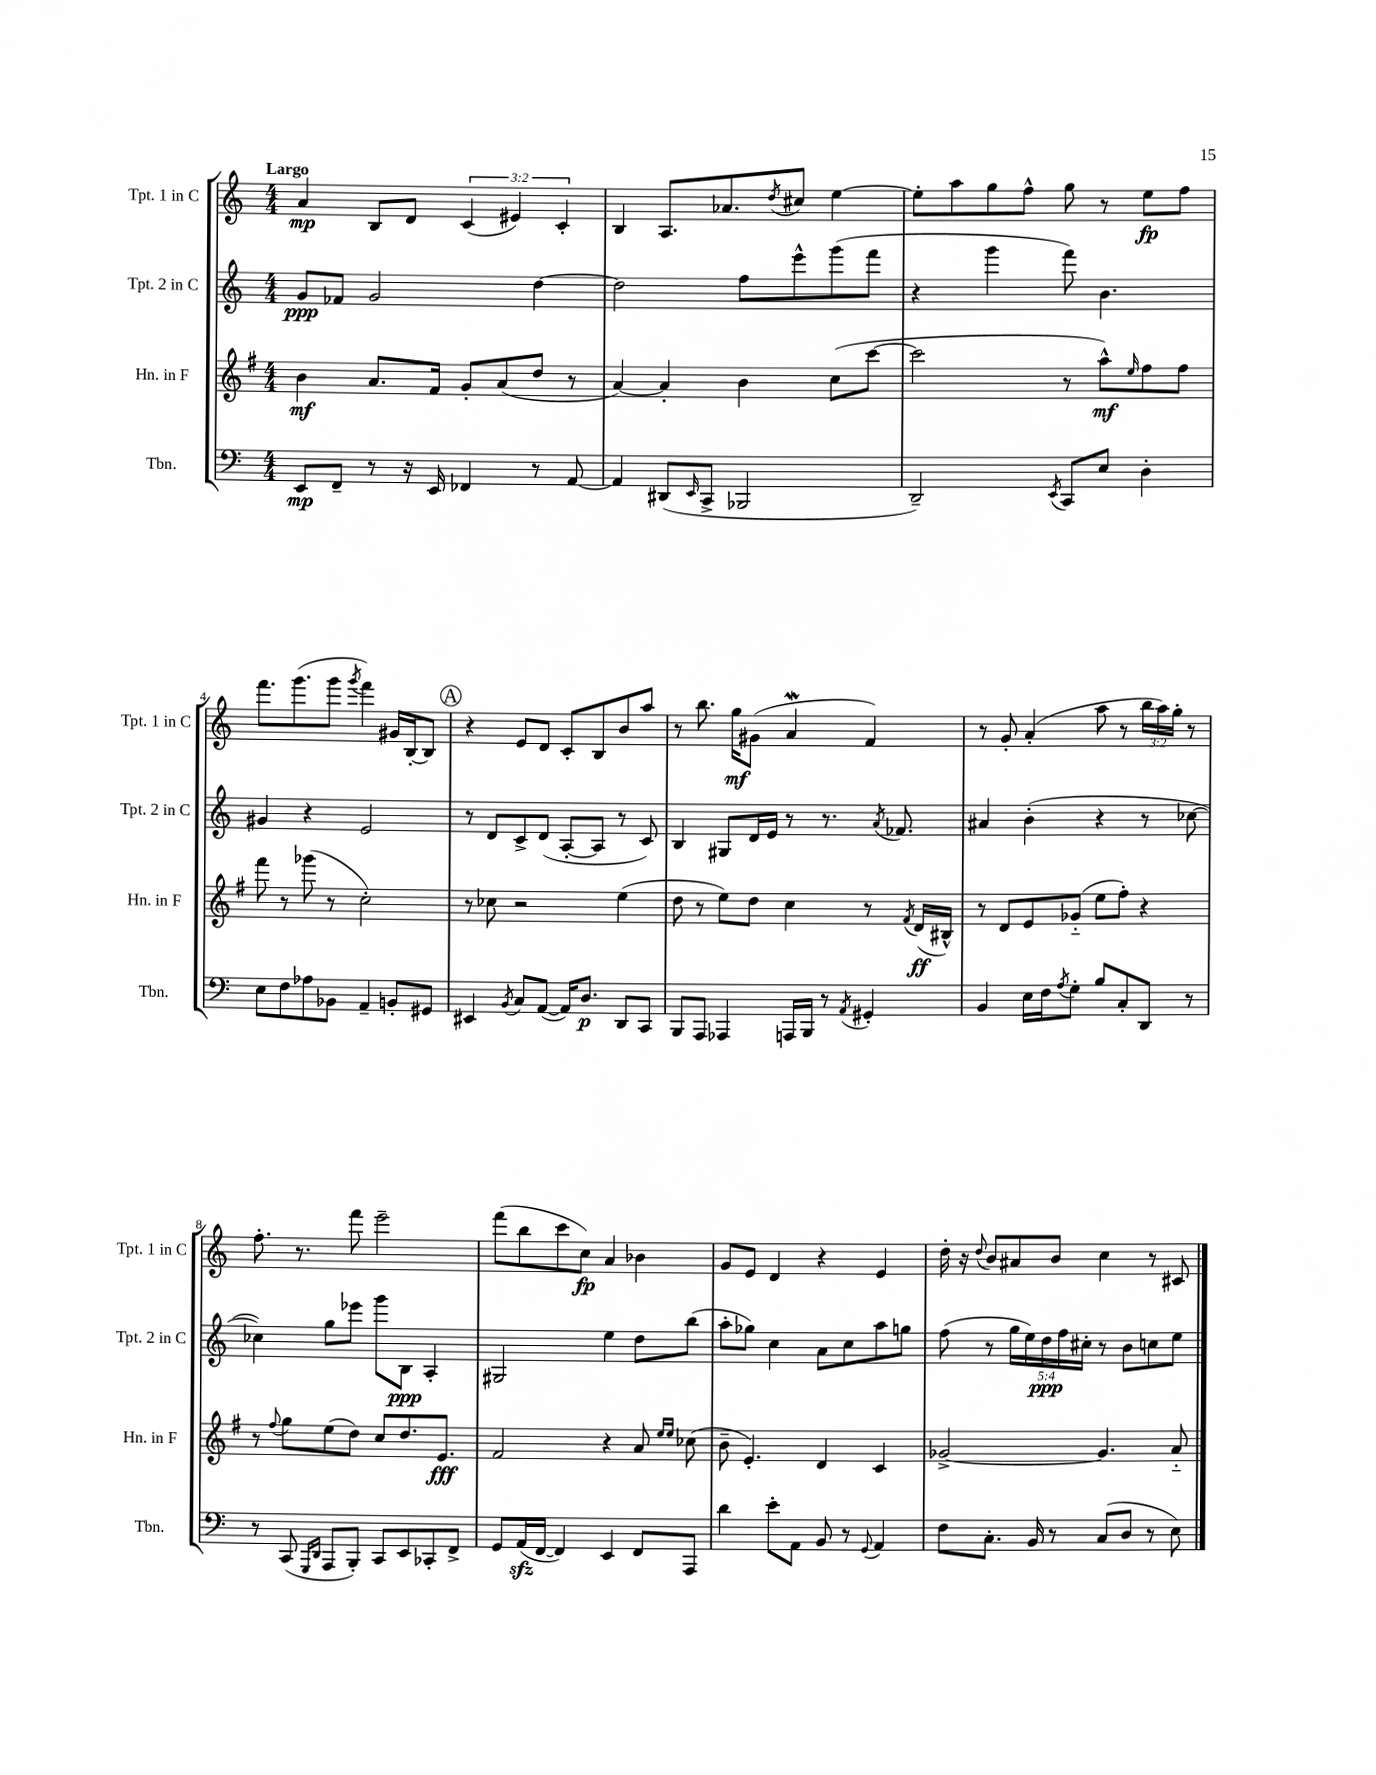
<<
\new StaffGroup <<
\new Staff = "s0" \with { instrumentName = "Tpt. 1 in C" shortInstrumentName = "Tpt. 1 in C" } {
    \clef treble \key c \major \numericTimeSignature \time 4/4 \override Staff.TupletNumber.text = #tuplet-number::calc-fraction-text \tempo "Largo"
    a'4\mp b8 d'8 \tuplet 3/2 { c'4( eis'4) c'4-. } |
    b4 a8. aes'8. \acciaccatura { d''8 } cis''8 e''4~ |
    e''8-. a''8 g''8 f''8-^ g''8 r8 e''8\fp f''8 |
    f'''8. g'''8.( g'''8 \acciaccatura { g'''8 } f'''4) gis'16 b16~-. b8 |
    \mark \markup { \circle "A" } r4 e'8 d'8 c'8-. b8 b'8 a''8 |
    r8 b''8. g''16\mf gis'8( a'4\mordent f'4) |
    r8 g'8-. a'4-.( a''8 r8 \tuplet 3/2 { b''16 a''16) g''16-. } r8 |
    f''8.-. r8. f'''8 e'''2-- |
    f'''8( b''8 c'''8 c''8\fp) a'4 bes'4 |
    g'8 e'8 d'4 r4 e'4 |
    d''16-. r16 \appoggiatura { d''8 } b'8 ais'8 b'8 c''4 r8 cis'8 \bar "|." |
}
\new Staff = "s1" \with { instrumentName = "Tpt. 2 in C" shortInstrumentName = "Tpt. 2 in C" } {
    \clef treble \key c \major \numericTimeSignature \time 4/4 \override Staff.TupletNumber.text = #tuplet-number::calc-fraction-text
    g'8\ppp fes'8 g'2 d''4~ |
    d''2 f''8 e'''8-^ g'''8( f'''8 |
    r4 g'''4 f'''8) b'4. |
    gis'4 r4 e'2 |
    \mark \markup { \circle "A" } r8 d'8 c'8-> d'8( a8~-. a8 r8 c'8) |
    b4 gis8 d'16 e'16 r8 r8. \acciaccatura { a'8 } fes'8. |
    ais'4 b'4-.( r4 r8 ces''8~ |
    ces''4) g''8 ees'''8 g'''8 b8\ppp a4-. |
    gis2 e''4 d''8 b''8( |
    a''8-. ges''8) c''4 a'8 c''8 a''8 g''8 |
    f''8( r8 \tuplet 5/4 { g''16 e''16) d''16\ppp f''16 cis''16-. } r8 b'8 c''8 e''8 \bar "|." |
}
\new Staff = "s2" \with { instrumentName = "Hn. in F" shortInstrumentName = "Hn. in F" } {
    \clef treble \key g \major \numericTimeSignature \time 4/4
    b'4\mf a'8. fis'16 g'8-. a'8( d''8 r8 |
    a'4~) a'4-. b'4 c''8( c'''8~ |
    c'''2 r8 a''8-^\mf) \grace { e''16 } fis''8 fis''8 |
    fis'''8 r8 ges'''8( r8 c''2-.) |
    \mark \markup { \circle "A" } r8 ces''8 r2 e''4( |
    d''8 r8 e''8) d''8 c''4 r8 \acciaccatura { fis'8 } d'16\ff( bis16-^) |
    r8 d'8 e'8 ges'8-_( e''8 fis''8-.) r4 |
    r8 \appoggiatura { fis''8 } g''8 e''8( d''8) c''8 d''8. e'8.\fff |
    fis'2 r4 a'8 \grace { e''16 e''16 } ces''8( |
    b'8-- e'4.-.) d'4 c'4 |
    ges'2~-> ges'4. a'8-_ \bar "|." |
}
\new Staff = "s3" \with { instrumentName = "Tbn." shortInstrumentName = "Tbn." } {
    \clef bass \key c \major \numericTimeSignature \time 4/4
    e,8\mp f,8-- r8 r16 e,16 fes,4 r8 a,8~ |
    a,4 dis,8( \grace { e,16 } c,8-> bes,,2 |
    d,2--) \acciaccatura { e,8 } c,8 e8 d4-. |
    e8 f8 aes8 bes,8 a,4-- b,8-. gis,8 |
    \mark \markup { \circle "A" } eis,4 \acciaccatura { b,8 } c8 a,8~( a,16) d8.\p d,8 c,8 |
    b,,8 a,,8 aes,,4 a,,16 b,,16 r8 \acciaccatura { a,8 } gis,4-. |
    b,4 e16 f16 \acciaccatura { a8 } g8-. b8 c8-. d,8 r8 |
    r8 c,8( \grace { g,,16 d,16 } a,,8 b,,8-.) c,8 e,8 ces,8-. f,8-> |
    g,8 a,16\sfz( f,16~ f,4) e,4 f,8 a,,8 |
    d'4 e'8-. a,8 b,8 r8 \appoggiatura { g,8 } a,4 |
    f8 c8.-. b,16 r8 c8( d8 r8 e8) \bar "|." |
}
>>
>>
